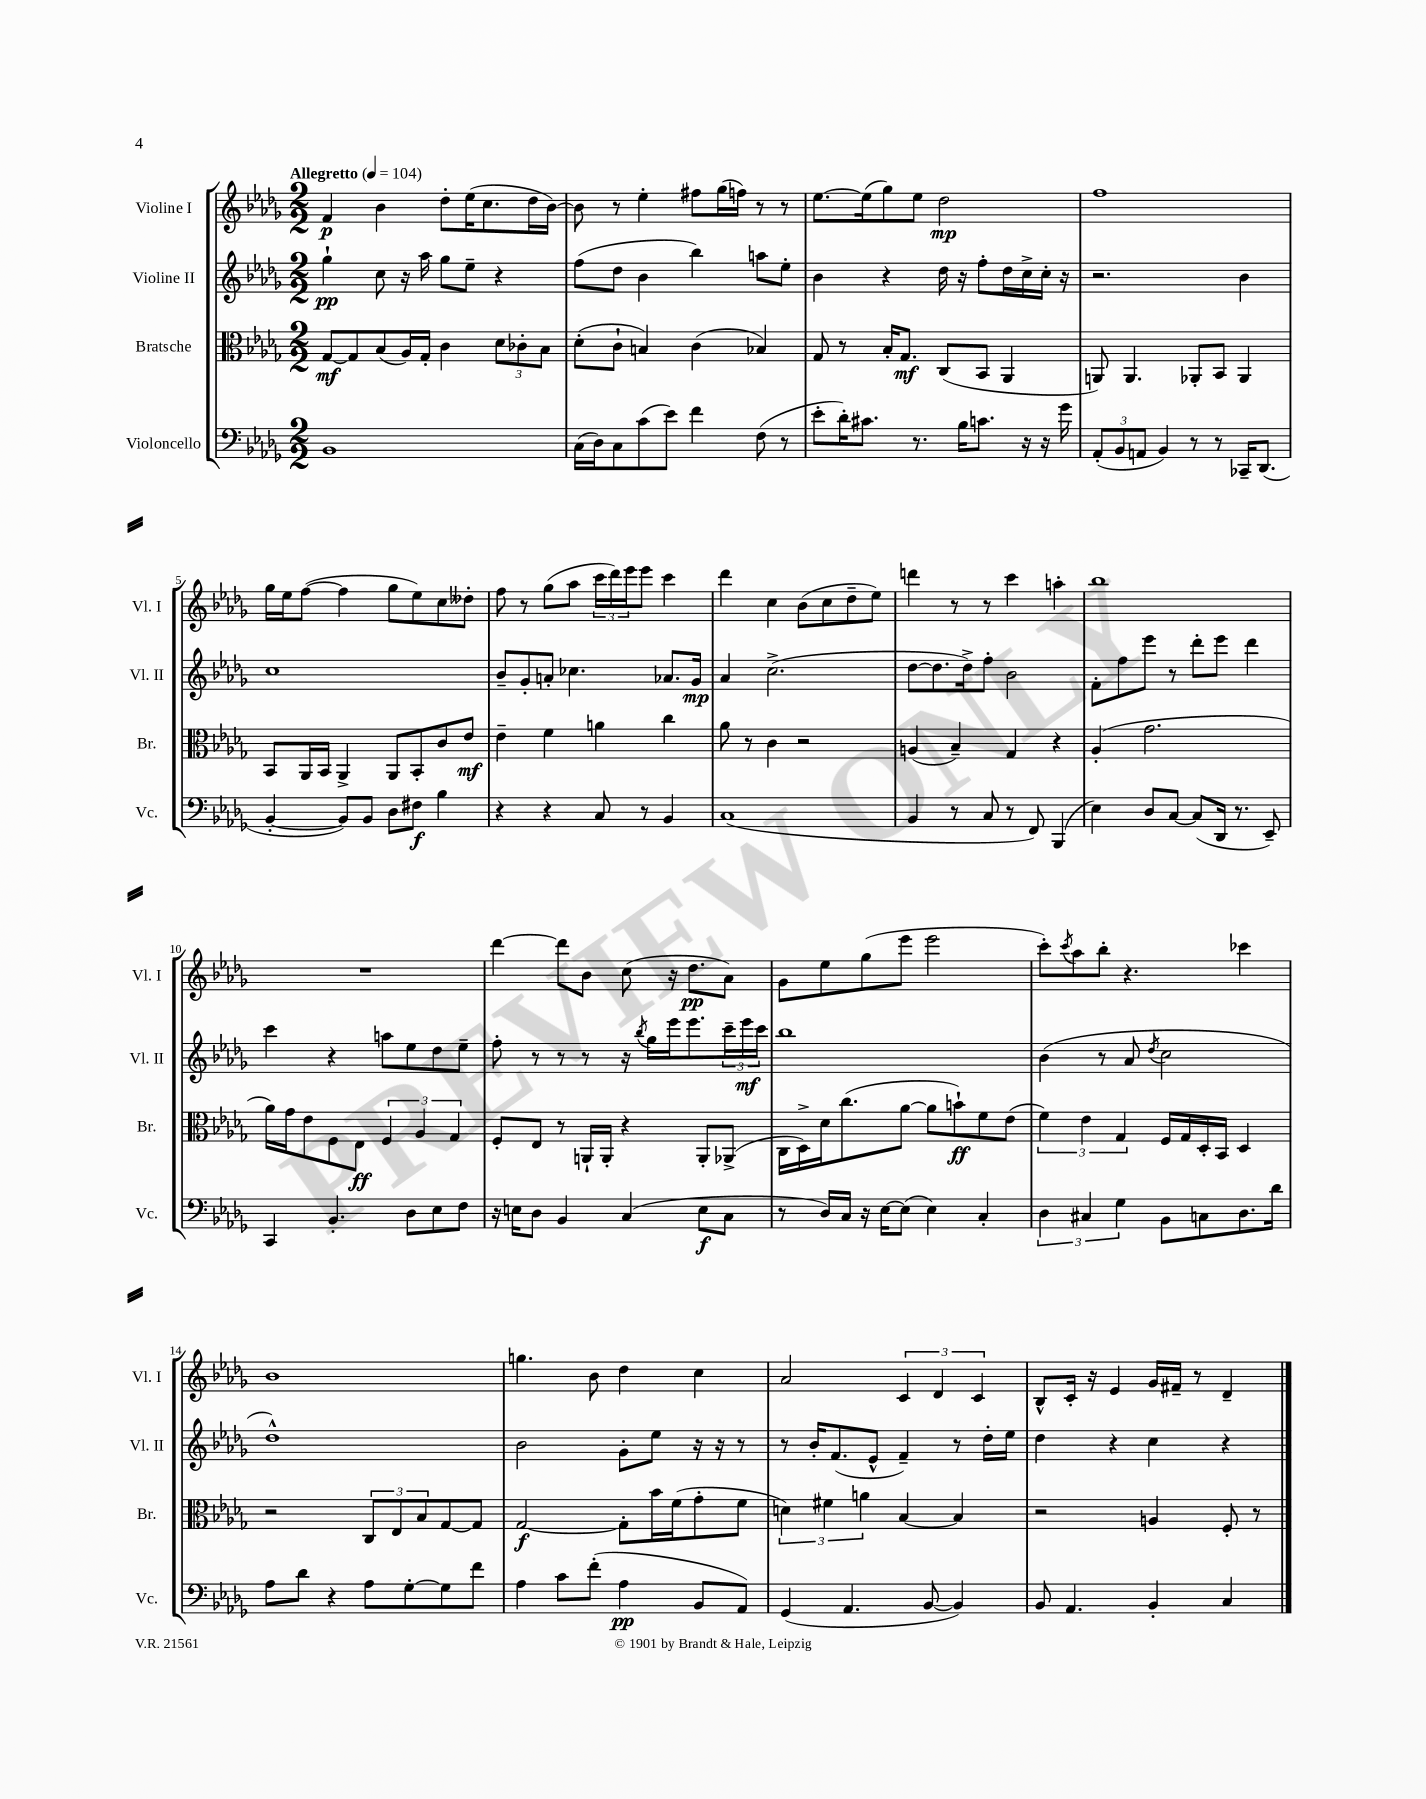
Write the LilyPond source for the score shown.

<<
\new StaffGroup <<
\new Staff = "s0" \with { instrumentName = "Violine I" shortInstrumentName = "Vl. I" } {
    \clef treble \key des \major \numericTimeSignature \time 2/2 \tempo "Allegretto" 4 = 104
    f'4\p bes'4 des''8-. ees''16( c''8. des''16 bes'16~) |
    bes'8 r8 ees''4-. fis''8 ges''16( f''16) r8 r8 |
    ees''8.~ ees''16( ges''8) ees''8 des''2\mp |
    f''1 |
    ges''16 ees''16 f''8~( f''4 ges''8 ees''8) c''8 deses''8-. |
    f''8 r8 ges''8( aes''8 \tuplet 3/2 { c'''16 des'''16) ees'''16 } ees'''8 c'''4 |
    des'''4 c''4 bes'8( c''8 des''8-- ees''8) |
    d'''4 r8 r8 c'''4 a''4-. |
    bes''1 |
    R1 |
    des'''4~ des'''8 bes'8 c''8( r16 des''8.\pp aes'8) |
    ges'8 ees''8 ges''8( ees'''8 ees'''2 |
    c'''8-.) \acciaccatura { c'''8 } aes''8 bes''8-. r4. ces'''4 |
    bes'1 |
    g''4. bes'8 des''4 c''4 |
    aes'2 \tuplet 3/2 { c'4 des'4 c'4 } |
    bes8-^ c'16-. r16 ees'4 ges'16 fis'16-- r8 des'4-- \bar "|." |
}
\new Staff = "s1" \with { instrumentName = "Violine II" shortInstrumentName = "Vl. II" } {
    \clef treble \key des \major \numericTimeSignature \time 2/2
    ges''4-!\pp c''8 r16 aes''16 ges''8 ees''8-- r4 |
    f''8( des''8 bes'4 bes''4) a''8 ees''8-. |
    bes'4 r4 des''16 r16 f''8-. des''16 c''16-> c''16-. r16 |
    r2. bes'4 |
    c''1 |
    bes'8-- ges'8-. a'8-. ces''4. aes'8. ges'16\mp |
    aes'4 c''2.->( |
    des''8~ des''8. des''16->) f''8-. bes'2 |
    f'8-. f''8 ees'''8 r8 des'''8-. ees'''8 des'''4 |
    c'''4 r4 a''8 ees''8 des''8 ees''8-- |
    f''8-. r8 r8 r8 r16 \acciaccatura { bes''8 } ges''16 ees'''16 ees'''8. \tuplet 3/2 { c'''16-- ees'''16\mf c'''16 } |
    bes''1 |
    bes'4( r8 aes'8 \acciaccatura { des''8 } c''2 |
    des''1-^) |
    bes'2 ges'8-. ees''8 r16 r16 r8 |
    r8 bes'16-. f'8.( ees'8-^ f'4--) r8 des''16-. ees''16 |
    des''4 r4 c''4 r4 \bar "|." |
}
\new Staff = "s2" \with { instrumentName = "Bratsche" shortInstrumentName = "Br." } {
    \clef alto \key des \major \numericTimeSignature \time 2/2
    ges8~\mf ges8 bes8( aes16) ges16-. c'4 \tuplet 3/2 { des'8 ces'8-. bes8 } |
    des'8-.( c'8-! b4) c'4( bes4) |
    ges8 r8 bes16-. ges8.\mf c8( bes,8 aes,4 |
    a,8) a,4. aes,8-. bes,8 aes,4 |
    bes,8 aes,16 bes,16 aes,4-> aes,8 bes,8-. c'8 ees'8\mf |
    ees'4-- f'4 a'4 c''4 |
    aes'8 r8 c'4 r2 |
    a4( bes4--) ges4 r4 |
    aes4-.( ges'2. |
    aes'16) ges'16 ees'8 f8 ees8\ff \tuplet 3/2 { f4 aes4 ges4 } |
    f8-. ees8 r8 a,16-! a,16-. r4 a,8-. aes,8->( |
    c16 des16->) des'16 c''8.( aes'8~ aes'8 b'8-!\ff) f'8 ees'8( |
    \tuplet 3/2 { f'4) ees'4 ges4 } f16 ges16 des16-. bes,16 des4 |
    r2 \tuplet 3/2 { c8 ees8 bes8 } ges8~ ges8 |
    ges2~\f ges8-. bes'16 f'16( ges'8-. f'8 |
    \tuplet 3/2 { d'4) fis'4 a'4 } bes4~ bes4 |
    r2 a4 f8-. r8 \bar "|." |
}
\new Staff = "s3" \with { instrumentName = "Violoncello" shortInstrumentName = "Vc." } {
    \clef bass \key des \major \numericTimeSignature \time 2/2
    bes,1 |
    c16( des16) c8 c'8( ees'8) f'4 f8( r8 |
    ees'8-. des'16-.) cis'8. r8. bes16 c'8. r16 r16 ges'16 |
    \tuplet 3/2 { aes,8-.( bes,8 a,8 } bes,4) r8 r8 ces,16-- des,8.( |
    bes,4~-. bes,8) bes,8 des8 fis8\f bes4 |
    r4 r4 c8 r8 bes,4 |
    c1( |
    bes,4 r8 c8 r8 f,8) bes,,4( |
    ees4) des8 c8~ c8( des,16 r8. ees,8--) |
    c,4 bes,4.-. des8 ees8 f8 |
    r16 e16 des8 bes,4 c4( e8\f c8 |
    r8 des16) c16 r16 ees16~ ees8( ees4) c4-. |
    \tuplet 3/2 { des4 cis4 ges4 } bes,8 c8 des8. des'16 |
    aes8 des'8 r4 aes8 ges8~-. ges8 f'8 |
    aes4 c'8 f'8-.( aes4\pp bes,8 aes,8) |
    ges,4( aes,4. bes,8~ bes,4) |
    bes,8 aes,4. bes,4-. c4 \bar "|." |
}
>>
>>
